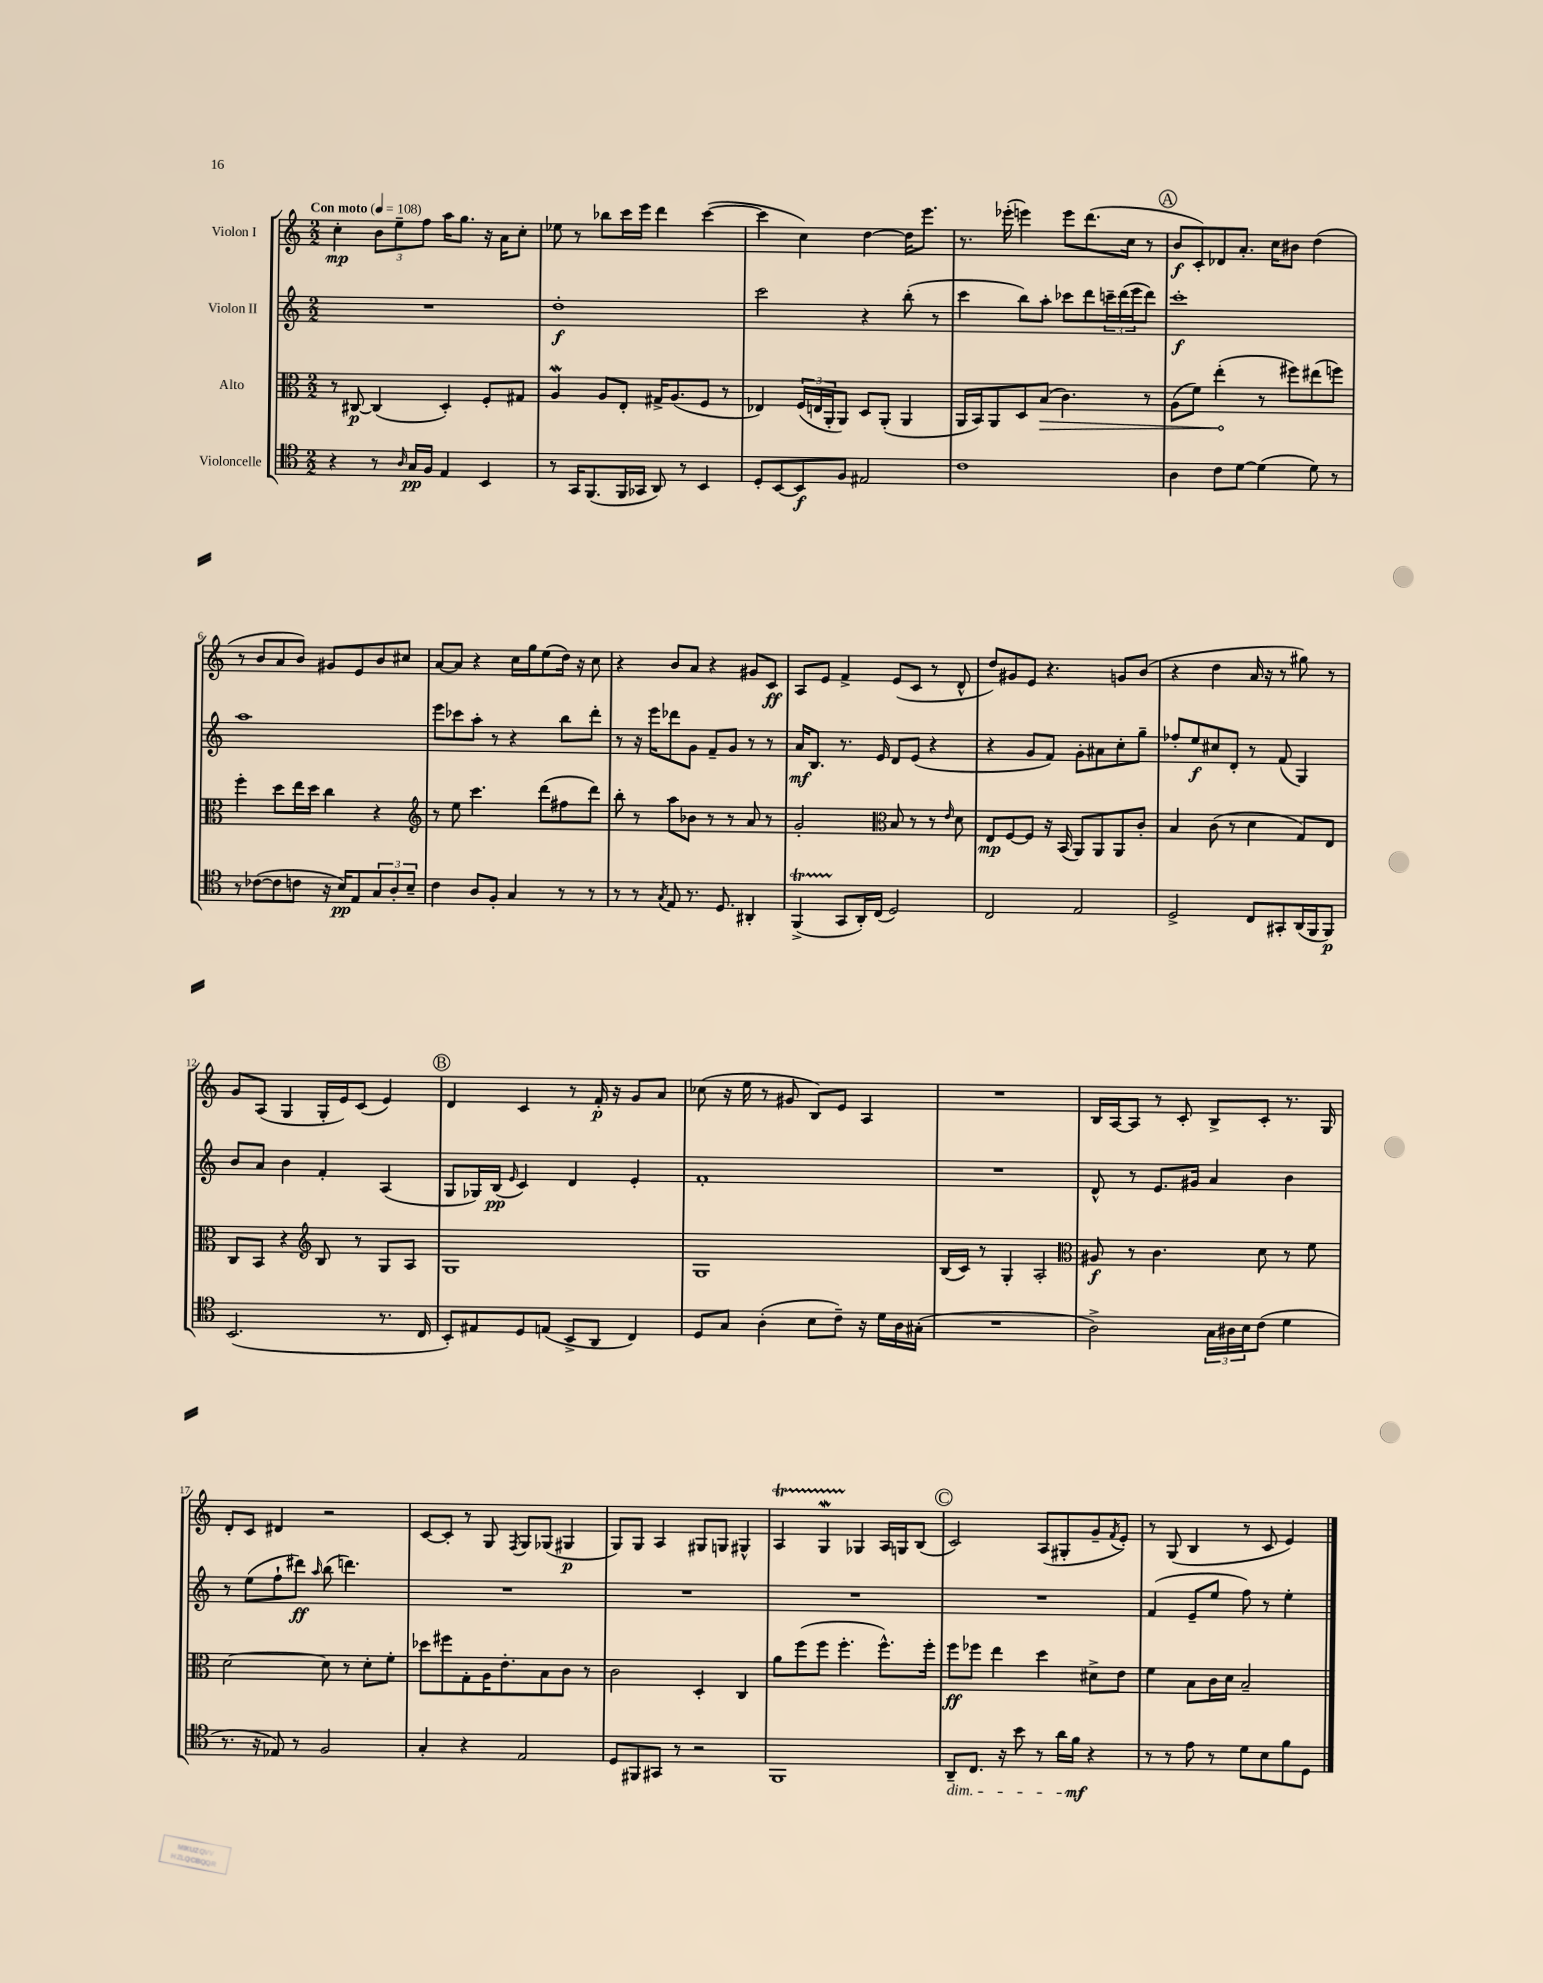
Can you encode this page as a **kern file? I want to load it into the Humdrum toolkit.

**kern	**kern	**kern	**kern
*staff4	*staff3	*staff2	*staff1
*clefC4	*clefC3	*clefG2	*clefG2
*k[]	*k[]	*k[]	*k[]
*M2/2	*M2/2	*M2/2	*M2/2
*MM108	*MM108	*MM108	*MM108
4r	8r	1r	4cc'\
.	[8C#/	.	.
8r	(4C#/]	.	12b\L
.	.	.	12ee~\
16qqA/	.	.	.
16G/LL	.	.	.
.	.	.	12ff\J
16F/JJ	.	.	.
4E/	4D'/)	.	16aa\LK
.	.	.	8.gg\J
4BB/	8F'/L	.	16r
.	.	.	16a\LK
.	8G#/J	.	8cc'\J
=	=	=	=
8r	4A/	1dd'	8ee-\
16GG/LK	.	.	8r
(8.FF/	.	.	.
.	8A/L	.	8bb-\L
16FF/L	8E'/J	.	16ccc\L
16GG-/JJ	.	.	16eee\JJ
8AA/)	16G#^/LK	.	4ddd\
.	(8.A/	.	.
8r	.	.	.
4BB/	8F/J	.	([4ccc\
.	8r	.	.
=	=	=	=
8D'/L	4E-/)	2ccc\	4ccc\]
[8BB/	.	.	.
8BB/]	(24F/LL	.	4cc\)
.	24E/	.	.
.	24AA'/J	.	.
8F/J	8AA/J)	.	.
2E#/	8D/L	4r	[4dd\
.	(8AA'/J	.	.
.	4AA/	(8bb'\	16dd\]LK
.	.	.	8.eee\J
.	.	8r	.
=	=	=	=
1c	16AA/LL	4ccc\	8.r
.	16BB/J)	.	.
.	8AA/	.	.
.	.	.	(16eee-'\
.	8D/	8bb\L)	4eee\)
.	(8B/J	8aa'\J	.
.	4.c\)	8ccc-\L	8eee\L
.	.	8ddd\	(8.ddd\
.	.	24ccc~\L	.
.	.	(24ddd\	.
.	.	.	16cc\Jk
.	.	24eee\J	.
.	8r	8ddd\J)	8r
=	=	=	=
4A\	(8A\L	1ccc'	8b/L
.	8f\J)	.	8c'/)
8c\L	(4ee'\	.	8d-/
[8d\J	.	.	8.a'/J
(4d\]	8r	.	.
.	.	.	16cc\LK
.	8ff#\L)	.	8b#\J
8d\)	(8ee#\	.	(4dd\
8r	8ff\J)	.	.
=	=	=	=
8r	4ff'\	1aa	8r
([8c-\L	.	.	8b/L
8c-\]	8dd\L	.	8a/
8c\J	16ee\L	.	8b/J)
.	16dd\JJ	.	.
16r	4cc\	.	8g#/L
16B/LK)	.	.	.
8E/	.	.	8e/
12G/	4r	.	8b/
12A'/	.	.	.
.	.	.	8cc#/J
12B~/J	.	.	.
=	=	=	=
*	*clefG2	*	*
4c\	8r	8eee\L	[8a/L
.	8ee\	8ccc-\	8a/]J
8A/L	4.ccc\	8aa'\J	4r
8F'/J	.	8r	.
4G/	.	4r	16cc\LL
.	.	.	16gg\J
.	(8ddd\L	.	(8ee\
8r	8ff#\	8bb\L	16dd\Jk)
.	.	.	16r
8r	8ddd\J)	8ddd'\J	8cc\
=	=	=	=
8r	8bb'\	8r	4r
8r	8r	16r	.
.	.	16eee\LK	.
8qG/	.	.	.
8E/	8aa\L	8ddd-\	8b/L
8.r	8b-\J	8g\J	8a/J
.	8r	8f~/L	4r
8.D/	.	.	.
.	8r	8g/J	.
4AA#'/	8a/	8r	8g#/L
.	8r	8r	8c/J
=	=	=	=
(4FF^/	2g'/	16a/LK	8A/L
.	.	8.B/J	.
.	.	.	8e/J
8GG/L	.	8.r	4f^/
16AA'/L)	.	.	.
(16C/JJ	.	16e/	.
*	*clefC3	*	*
2D/)	8B/	8d/L	(8e/L
.	8r	(8e/J	8c/J
.	8r	4r	8r
.	16qqe/	.	.
.	8d\	.	8d^^/
=	=	=	=
2C/	8E/L	4r	8dd/L)
.	[8F/	.	8g#/
.	8F/]J	8g/L	8e/J
.	16r	8f/J)	4.r
.	(16BB/	.	.
2E/	8AA/L)	8g'\L	.
.	8AA/	8a#\	.
.	8AA/	8cc'\	8g/L
.	8c'/J	8gg~\J	(8b/J
=	=	=	=
2D^/	4B/	8ff-'/L	4r
.	.	8ee/	.
.	(8c\	8cc#/	4dd\
.	8r	8d'/J	.
8C/L	4d\	8r	16a/
.	.	.	16r
8GG#'/	.	(8f/	8r
(16AA/L	8G/L)	4G/)	8gg#\)
16FF/J	.	.	.
8FF/J)	8E/J	.	8r
=	=	=	=
(2.BB/	8C/L	8b/L	8g/L
.	8BB/J	8a/J	(8A/J
.	4r	4b\	4G/
*	*clefG2	*	*
.	8B/	4f'/	16G'/LL
.	.	.	16e/J)
.	8r	.	(8c/J
8.r	8G/L	(4A/	4e/)
.	8A/J	.	.
16C/	.	.	.
=	=	=	=
8BB'/L)	1G	8G/L	4d/
8E#/	.	16G-/L)	.
.	.	(16B/JJ	.
.	.	16qqe/	.
8D/	.	4c/)	4c/
(8E/J	.	.	.
8BB^/L	.	4d/	8r
8AA/J	.	.	16f'/
.	.	.	16r
4C/)	.	4e'/	8g/L
.	.	.	8a/J
=	=	=	=
8D/L	1G	1f'	(8cc-\
8G/J	.	.	16r
.	.	.	16ee\
(4A'\	.	.	8r
.	.	.	8g#/
8B\L	.	.	8B/L)
8c~\J)	.	.	8e/J
16r	.	.	4A/
16d\LL	.	.	.
16A\	.	.	.
(16G#'\JJ	.	.	.
=	=	=	=
1r	(16B/LL	1r	1r
.	16c/JJ)	.	.
.	8r	.	.
.	4G'/	.	.
.	2A'/	.	.
=	=	=	=
*	*clefC3	*	*
2A^\)	8A#/	8d^^/	16B/LL
.	.	.	[16A/J
.	8r	8r	8A/]J
.	4.c\	8.e/L	8r
.	.	.	8c'/
.	.	16g#/Jk	.
24G\LL	.	4a/	8B^/L
24A#\	.	.	.
24B\J	.	.	.
(8c\J	8d\	.	8c'/J
4d\	8r	4b\	8.r
.	8f\	.	.
.	.	.	16G/
=	=	=	=
8.r	[2d\	8r	8d'/L
.	.	(8ee\L	8c/J
16r	.	.	.
8E-/)	.	8ff`\	4d#/
8r	.	8ddd#\J)	.
.	.	16qqaa/	.
2F/	8d\]	(8bb\	2r
.	8r	4.ddd\)	.
.	8d'\L	.	.
.	8f'\J	.	.
=	=	=	=
4G'/	8dd-\L	1r	[8c/L
.	8ff#\	.	8c'/]J
4r	8G'\	.	8r
.	16A\K	.	8G/
.	8.e'\	.	.
.	.	.	8qF/
2E/	.	.	8G/L
.	8B\	.	(8G-/J
.	8c\J	.	4G#/
.	8r	.	.
=	=	=	=
8D/L	2c\	1r	8G/L)
8FF#/	.	.	8G/J
8GG#/J	.	.	4A/
8r	.	.	.
2r	4D'/	.	8G#/L
.	.	.	8G/J
.	4C/	.	4G#^^/
=	=	=	=
1FF	8a\L	1r	4A/
.	(8ff\	.	.
.	8ff\J	.	4G/
.	4.ff'\	.	.
.	.	.	4G-/
.	8.ff^^\L)	.	16A/LL
.	.	.	16G/J
.	.	.	(8B/J
.	16ff'\Jk	.	.
=	=	=	=
8AA~/L	8ff\L	1r	2c/)
8.C/J	8ff-\J	.	.
.	4ee\	.	.
16r	.	.	.
8b\	.	.	.
8r	4dd\	.	(8A/L
16a\LL	.	.	8G#'/
16f\JJ	.	.	.
4r	8d#^\L	.	8g~/
.	.	.	8qf/
.	8e\J	.	8e'/J)
=	=	=	=
8r	4f\	(4f/	8r
8r	.	.	(8G/
8e\	8B\L	8e~/L	4B/
8r	16c\L	8ee/J	.
.	16d\JJ	.	.
8d\L	2B~/	8ff\)	8r
8B\	.	8r	8c/
8f\	.	4ee'\	4e/)
8D\J	.	.	.
==	==	==	==
*-	*-	*-	*-
